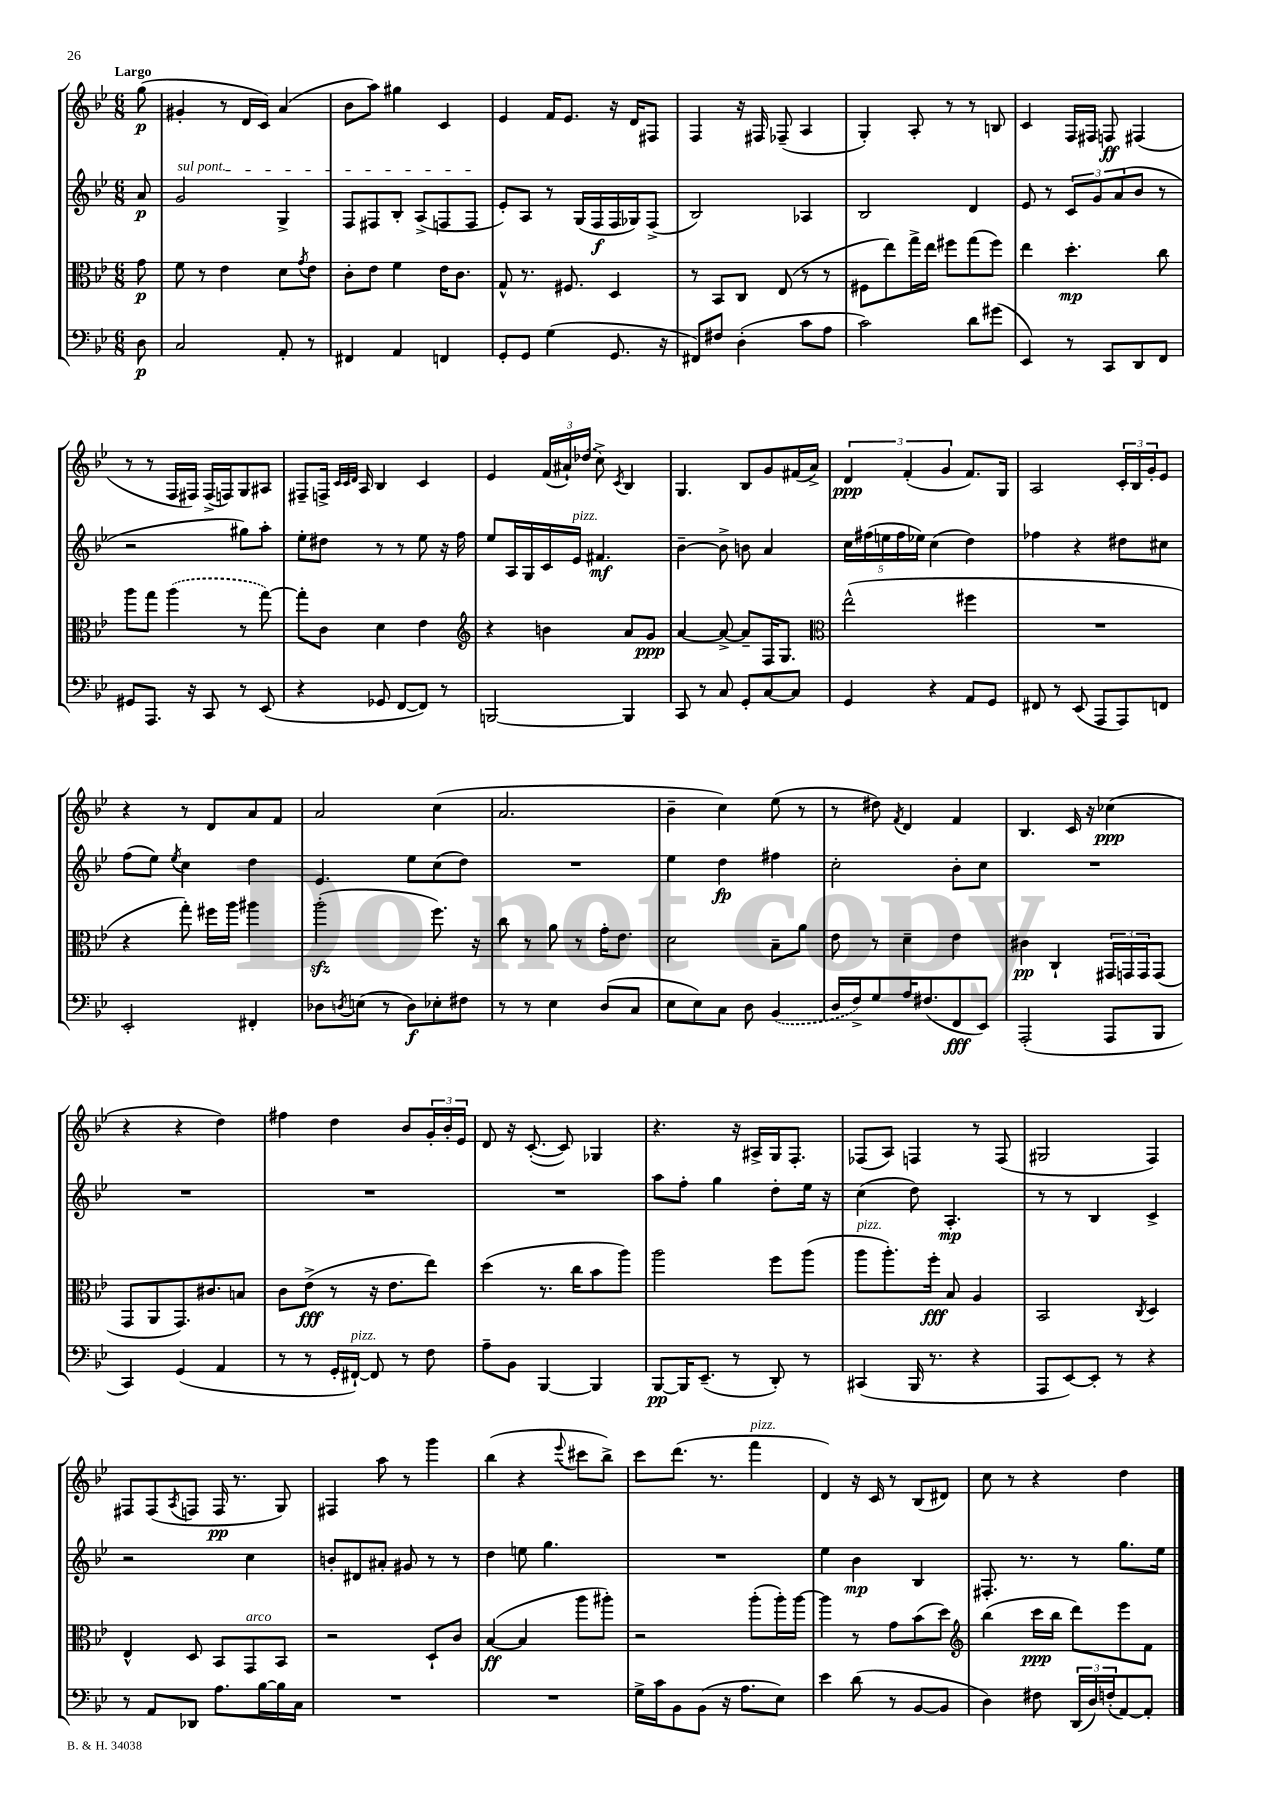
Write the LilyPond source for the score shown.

<<
\new StaffGroup <<
\new Staff = "s0" {
    \clef treble \key bes \major \numericTimeSignature \time 6/8 \partial 8 \tempo "Largo"
    g''8\p( |
    gis'4-. r8 d'16 c'16) a'4( |
    bes'8 a''8) gis''4 c'4 |
    ees'4 f'16 ees'8. r16 d'16 fis8 |
    f4 r16 fis16 fes8--( a4 |
    g4-.) a8-. r8 r8 b8 |
    c'4 f16 fis16 f8\ff fis4( |
    r8 r8 f16 fis16) fis16->( f16) g8 ais8 |
    fis8-- f16-> \grace { c'32 c'32 d'32 } a16 bes4 c'4 |
    ees'4 \tuplet 3/2 { f'16( ais'16-!) \once \slurDashed des''16( } c''8->) \acciaccatura { c'8 } bes4 |
    g4. bes8 g'8 fis'16( a'16->) |
    \tuplet 3/2 { d'4\ppp f'4-.( g'4 } f'8.) g16 |
    a2 \tuplet 3/2 { c'16-. bes16 g'16-. } ees'8 |
    r4 r8 d'8 a'8 f'8 |
    a'2 c''4( |
    a'2. |
    bes'4-- c''4) ees''8( r8 |
    r8 dis''8) \acciaccatura { f'8 } d'4 f'4 |
    bes4. c'16 r16 ces''4\ppp( |
    r4 r4 d''4) |
    fis''4 d''4 bes'8 \tuplet 3/2 { g'16-. bes'16-. ees'16 } |
    d'8 r16 c'8.~-.( c'8) ges4 |
    r4. r16 ais16-> g16 f8.-. |
    fes8( a8) f4 r8 f8( |
    gis2 f4) |
    fis8 fis8( \acciaccatura { a8 } f8 f16\pp r8. g8) |
    fis4 a''8 r8 g'''4 |
    bes''4( r4 \appoggiatura { ees'''8 } cis'''8 bes''8->) |
    c'''8 d'''8.( r8. f'''4^\markup { \italic "pizz." } |
    d'4) r16 c'16 r8 bes8( dis'8) |
    c''8 r8 r4 d''4 \bar "|." |
}
\new Staff = "s1" {
    \clef treble \key bes \major \numericTimeSignature \time 6/8 \partial 8
    a'8\p |
    \once \override TextSpanner.bound-details.left.text = \markup { \italic "sul pont." } g'2\startTextSpan g4-> |
    f8 fis8 bes8-. a8->( f8 f8\stopTextSpan |
    ees'8-.) a8 r8 g16( f16\f f16 ges16) f8->( |
    bes2) aes4 |
    bes2 d'4 |
    ees'8 r8 \tuplet 3/2 { c'8 g'8 a'8( } bes'8 r8 |
    r2 gis''8) a''8-. |
    ees''8-. dis''8 r8 r8 ees''8 r16 f''16 |
    ees''8 a16 g16 c'16 ees'16^\markup { \italic "pizz." } fis'4.\mf |
    bes'4~-- bes'8-> b'8 a'4 |
    \tuplet 5/4 { c''16 fis''16( e''16 fis''16 ees''16) } c''4( d''4) |
    fes''4 r4 dis''8 cis''8 |
    f''8( ees''8) \acciaccatura { ees''8 } c''4 d''4 |
    ees'4. ees''8 c''8( d''8) |
    R2. |
    ees''4 d''4\fp fis''4 |
    c''2-. bes'8-. c''8 |
    R2. |
    R2. |
    R2. |
    R2. |
    a''8 f''8-. g''4 d''8-. ees''16 r16 |
    c''4( d''8) a4.-.\mp |
    r8 r8 bes4 c'4-> |
    r2 c''4 |
    b'8-. dis'8 ais'8-. gis'8 r8 r8 |
    d''4 e''8 g''4. |
    R2. |
    ees''4 bes'4\mp bes4 |
    fis8.-. r8. r8 g''8. ees''16 \bar "|." |
}
\new Staff = "s2" {
    \clef alto \key bes \major \numericTimeSignature \time 6/8 \partial 8
    g'8\p |
    f'8 r8 ees'4 d'8 \acciaccatura { g'8 } ees'8 |
    c'8-. ees'8 f'4 ees'16 c'8. |
    g8-^ r8. fis8. d4 |
    r8 bes,8 c8 ees8( r8 r8 |
    fis8 ees''8) g''16-> ees''16 fis''8 g''8( fis''8) |
    ees''4 d''4.-.\mp c''8 |
    a''8 g''8 \once \slurDashed a''4( r8 g''8~) |
    g''8-. c'8 d'4 ees'4 |
    \clef treble r4 b'4 a'8 g'8\ppp |
    a'4~ a'8~-> a'8-- f16 g8. |
    \clef alto ees''2-^( fis''4 |
    R2. |
    r4 g''8-.) fis''16 a''16 ais''4 |
    a''2-.\sfz( f''8.) r16 |
    c''8 r8 a'8 r8 g'16-. ees'8. |
    d'2 bes8-- a'8 |
    ees'8 r8 d'4-- ees'4 |
    cis'4\pp c4-! \tuplet 3/2 { gis,16 g,16 g,16 } g,8( |
    g,8 a,8 g,8.) cis'8. b8 |
    c'8 ees'8->\fff( r8 r16 ees'8. ees''8) |
    d''4( r8. c''16 bes'8 a''8) |
    a''2 f''8 a''8( |
    a''8^\markup { \italic "pizz." } a''8.-.) f''16-.\fff bes8 a4 |
    bes,2 \acciaccatura { c8 } d4 |
    ees4-^ d8 bes,8 g,8^\markup { \italic "arco" } bes,8 |
    r2 d8-! c'8 |
    bes4~\ff( bes4 a''8 ais''8-.) |
    r2 a''8-.( a''16-.) a''16~ |
    a''4 r8 g'8 bes'8( d''8) |
    \clef treble bes''4( c'''16\ppp bes''16 d'''8) ees'''8 f'8 \bar "|." |
}
\new Staff = "s3" {
    \clef bass \key bes \major \numericTimeSignature \time 6/8 \partial 8
    d8\p |
    c2 a,8-. r8 |
    fis,4 a,4 f,4 |
    g,8-. g,8 g4( g,8. r16 |
    fis,8) fis8 d4-.( c'8 a8 |
    c'2) d'8 gis'8( |
    ees,4) r8 c,8 d,8 f,8 |
    gis,8 a,,8. r16 c,8 r8 ees,8( |
    r4 ges,8 f,8~ f,8) r8 |
    b,,2~ b,,4 |
    c,8 r8 c8 g,8-. c8~ c8 |
    g,4 r4 a,8 g,8 |
    fis,8 r8 ees,8( a,,8 a,,8) f,8 |
    ees,2-. fis,4-. |
    des8 \acciaccatura { d8 } e8( r8 d8\f) ees8-. fis8 |
    r8 r8 ees4 d8( c8 |
    ees8 ees8) c8 d8 \once \slurDashed bes,4( |
    d16 f16->) g8 a16 fis8.( f,8\fff ees,8) |
    a,,2-.( a,,8 bes,,8 |
    c,4) g,4( a,4 |
    r8 r8 g,16-. fis,16~-!^\markup { \italic "pizz." }) fis,8 r8 f8 |
    a8-- bes,8 bes,,4~ bes,,4 |
    bes,,8~\pp bes,,16 ees,8.--( r8 d,8-.) r8 |
    cis,4( bes,,16 r8. r4 |
    a,,8 ees,8~) ees,8-. r8 r4 |
    r8 a,8 des,8 a8. bes16~ bes16 c16 |
    R2. |
    R2. |
    g16-> c'16 bes,8 bes,8( r16 a8. ees8) |
    ees'4 d'8( r8 bes,8~ bes,8 |
    d4) fis8 \tuplet 3/2 { d,16( d16) f16-.( } a,8~) a,8-. \bar "|." |
}
>>
>>
\layout { \context { \Score \remove "Bar_number_engraver" } }
